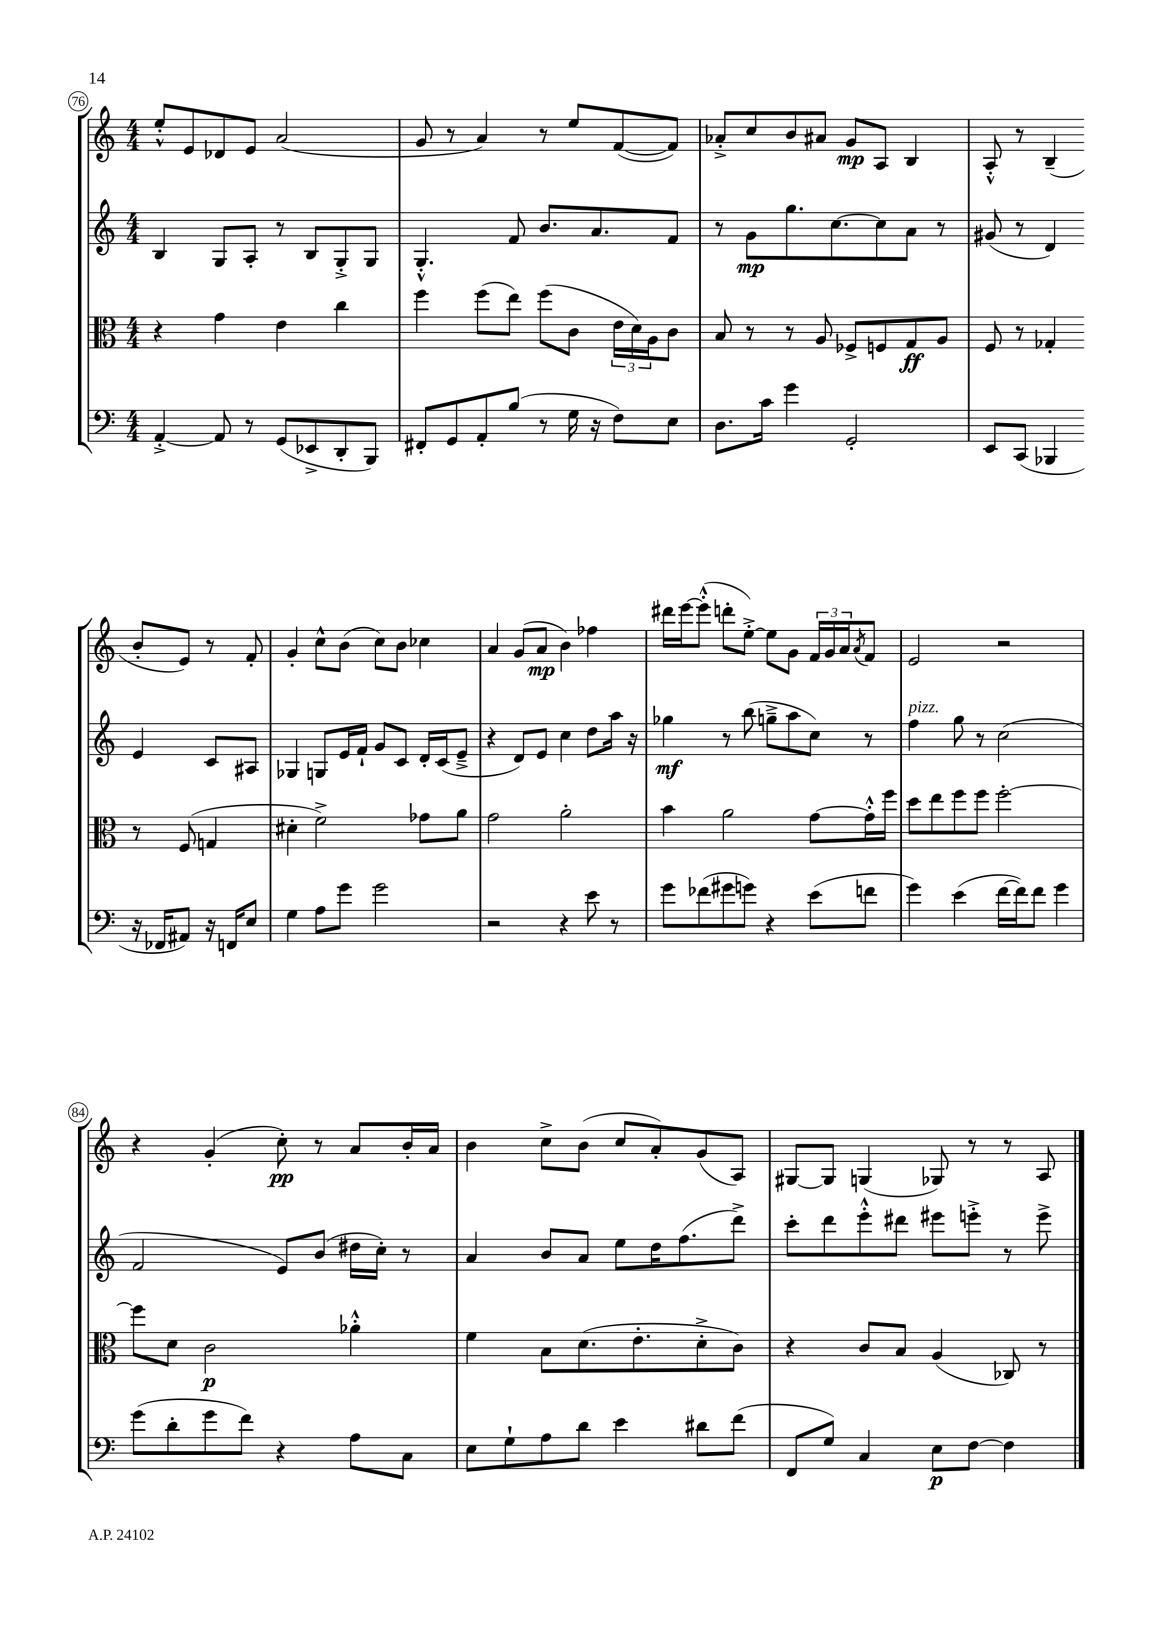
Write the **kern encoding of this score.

**kern	**dynam	**kern	**dynam	**kern	**dynam	**kern	**dynam
*part4	*part4	*part3	*part3	*part2	*part2	*part1	*part1
*staff4	*staff4	*staff3	*staff3	*staff2	*staff2	*staff1	*staff1
*clefF4	*	*clefC3	*	*clefG2	*	*clefG2	*
*k[]	*	*k[]	*	*k[]	*	*k[]	*
*M4/4	*	*M4/4	*	*M4/4	*	*M4/4	*
=76	=76	=76	=76	=76	=76	=76	=76
[4AA'^/	.	4r	.	4B/	.	8ee'^^/L	.
.	.	.	.	.	.	8e/	.
8AA/]	.	4g\	.	8G/L	.	8d-X/	.
8r	.	.	.	8A'/J	.	8e/J	.
(8GG/L	.	4e\	.	8r	.	(2a/	.
8EE-X^/	.	.	.	8B/L	.	.	.
8DD'/	.	4cc\	.	8G'^/	.	.	.
8BBB/J)	.	.	.	8G/J	.	.	.
=77	=77	=77	=77	=77	=77	=77	=77
8FF#X'/L	.	4ff\	.	4.G'^^/	.	8g/	.
8GG/	.	.	.	.	.	8r	.
8AA'/	.	(8ff\L	.	.	.	4a/)	.
(8B/J	.	8ee\J)	.	8f/	.	.	.
8r	.	(8ff\L	.	8.b/L	.	8r	.
16G\	.	8c\J	.	.	.	8ee/L	.
16r	.	.	.	8.a/	.	.	.
8F\L)	.	24e\LL	.	.	.	([8f/	.
.	.	24d\)	.	.	.	.	.
.	.	24A\J	.	.	.	.	.
8E\J	.	8c\J	.	8f/J	.	8f/J])	.
=78	=78	=78	=78	=78	=78	=78	=78
8.D\L	.	8B/	.	8r	.	8a-X'^/L	.
.	.	8r	.	8g\L	mp	8cc/	.
16c\Jk	.	.	.	.	.	.	.
4g\	.	8r	.	8.gg\	.	8b/	.
.	.	8A/	.	.	.	8a#X/J	.
.	.	.	.	[8.cc\	.	.	.
2GG'/	.	8F-X^/L	.	.	.	8g/L	mp
.	.	8Fn/	.	8cc\]	.	8A/J	.
.	.	8G/	ff	8a\J	.	4B/	.
.	.	8A/J	.	8r	.	.	.
=79	=79	=79	=79	=79	=79	=79	=79
8EE/L	.	8F/	.	(8g#X/	.	8A'^^/	.
(8CC/J	.	8r	.	8r	.	8r	.
4BBB-X/	.	4G-X'/	.	4d/)	.	(4B~/	.
16r	.	8r	.	4e/	.	8b'/L	.
16FF-X/KL	.	.	.	.	.	.	.
8AA#X/J)	.	(8F/	.	.	.	8e/J)	.
16r	.	4Gn/	.	8c/L	.	8r	.
16FFn/KL	.	.	.	.	.	.	.
8E/J	.	.	.	8A#X/J	.	8f'/	.
!!LO:LB:g=z
=80	=80	=80	=80	=80	=80	=80	=80
4G\	.	4d#X'\	.	4G-X/	.	4g'/	.
8A\L	.	2f^\)	.	8Gn/L	.	8cc^^\L	.
8g\J	.	.	.	16e/L	.	(8b\J	.
.	.	.	.	16f`/JJ	.	.	.
2g\	.	.	.	8g/L	.	8cc\L)	.
.	.	.	.	8c/J	.	8b\J	.
.	.	8g-X\L	.	16d'/LL	.	4cc-X\	.
.	.	.	.	(16c/J	.	.	.
.	.	8a\J	.	8e~^/J	.	.	.
=81	=81	=81	=81	=81	=81	=81	=81
2r	.	2g\	.	4r	.	4a/	.
.	.	.	.	8d/L)	.	(8g/L	.
.	.	.	.	8e/J	.	8a/J	mp
4r	.	2a'\	.	4cc\	.	4b\)	.
8e\	.	.	.	8dd\L	.	4ff-X\	.
8r	.	.	.	16aa\Jk	.	.	.
.	.	.	.	16r	.	.	.
=82	=82	=82	=82	=82	=82	=82	=82
8g\L	.	4b\	.	4gg-X\	mf	16ddd#X\LL	.
.	.	.	.	.	.	[16eee\J	.
(8f-X\	.	.	.	.	.	(8eee'^^\J]	.
8g#X\	.	2a\	.	8r	.	8dddn'\L	.
8gn\J)	.	.	.	(8bb\	.	[8ee'^\J)	.
4r	.	.	.	8ggn~^\L	.	8ee\L]	.
.	.	.	.	8aa\	.	8g\J	.
(8e\L	.	[8g\L	.	8cc\J)	.	24f/LL	.
.	.	.	.	.	.	24g/	.
.	.	.	.	.	.	24a/J	.
.	.	.	.	.	.	8qa/	.
8fn\J	.	16g'^^\L]	.	8r	.	8f/J	.
.	.	16ff\JJ	.	.	.	.	.
=83	=83	=83	=83	=83	=83	=83	=83
!	!	!	!	!LO:TX:a:i:t=pizz.	!	!	!
4g\)	.	8dd\L	.	4ff\	.	2e/	.
.	.	8ee\	.	.	.	.	.
(4e\	.	8ff\	.	8gg\	.	.	.
.	.	8ff\J	.	8r	.	.	.
[16f\LL	.	[2ff'\	.	(2cc\	.	2r	.
16f\J])	.	.	.	.	.	.	.
8f\J	.	.	.	.	.	.	.
4g\	.	.	.	.	.	.	.
!!LO:LB:g=z
=84	=84	=84	=84	=84	=84	=84	=84
(8g\L	.	8ff\L]	.	2f/	.	4r	.
8d'\	.	8d\J	.	.	.	.	.
8g\	.	2c\	p	.	.	(4g'/	.
8f\J)	.	.	.	.	.	.	.
4r	.	.	.	8e/L)	.	8cc'\)	pp
.	.	.	.	(8b/J	.	8r	.
8A\L	.	4a-X'^^\	.	16dd#X\LL	.	8a/L	.
.	.	.	.	16cc'\JJ)	.	.	.
8C\J	.	.	.	8r	.	16b'/L	.
.	.	.	.	.	.	16a/JJ	.
=85	=85	=85	=85	=85	=85	=85	=85
8E\L	.	4f\	.	4a/	.	4b\	.
8G`\	.	.	.	.	.	.	.
8A\	.	8B\L	.	8b/L	.	8cc^\L	.
8d\J	.	(8.d\	.	8a/J	.	(8b\J	.
4e\	.	.	.	8ee\L	.	8cc/L	.
.	.	8.e'\	.	.	.	.	.
.	.	.	.	16dd\K	.	8a'/)	.
.	.	.	.	(8.ff\	.	.	.
8d#X\L	.	8d'^\	.	.	.	(8g/	.
(8f\J	.	8c\J)	.	8ddd^\J)	.	8A/J)	.
=86	=86	=86	=86	=86	=86	=86	=86
8FF/L	.	4r	.	8ccc'\L	.	[8G#X/L	.
8G/J)	.	.	.	8ddd\	.	8G#/J]	.
4C/	.	8c/L	.	8eee'^^\	.	(4Gn/	.
.	.	8B/J	.	8ddd#X\J	.	.	.
8E\L	p	(4A/	.	8eee#X\L	.	8G-X/)	.
[8F\J	.	.	.	8eeen'^\J	.	8r	.
4F\]	.	8C-X/)	.	8r	.	8r	.
.	.	8r	.	8eee^\	.	8A/	.
==	==	==	==	==	==	==	==
*-	*-	*-	*-	*-	*-	*-	*-
